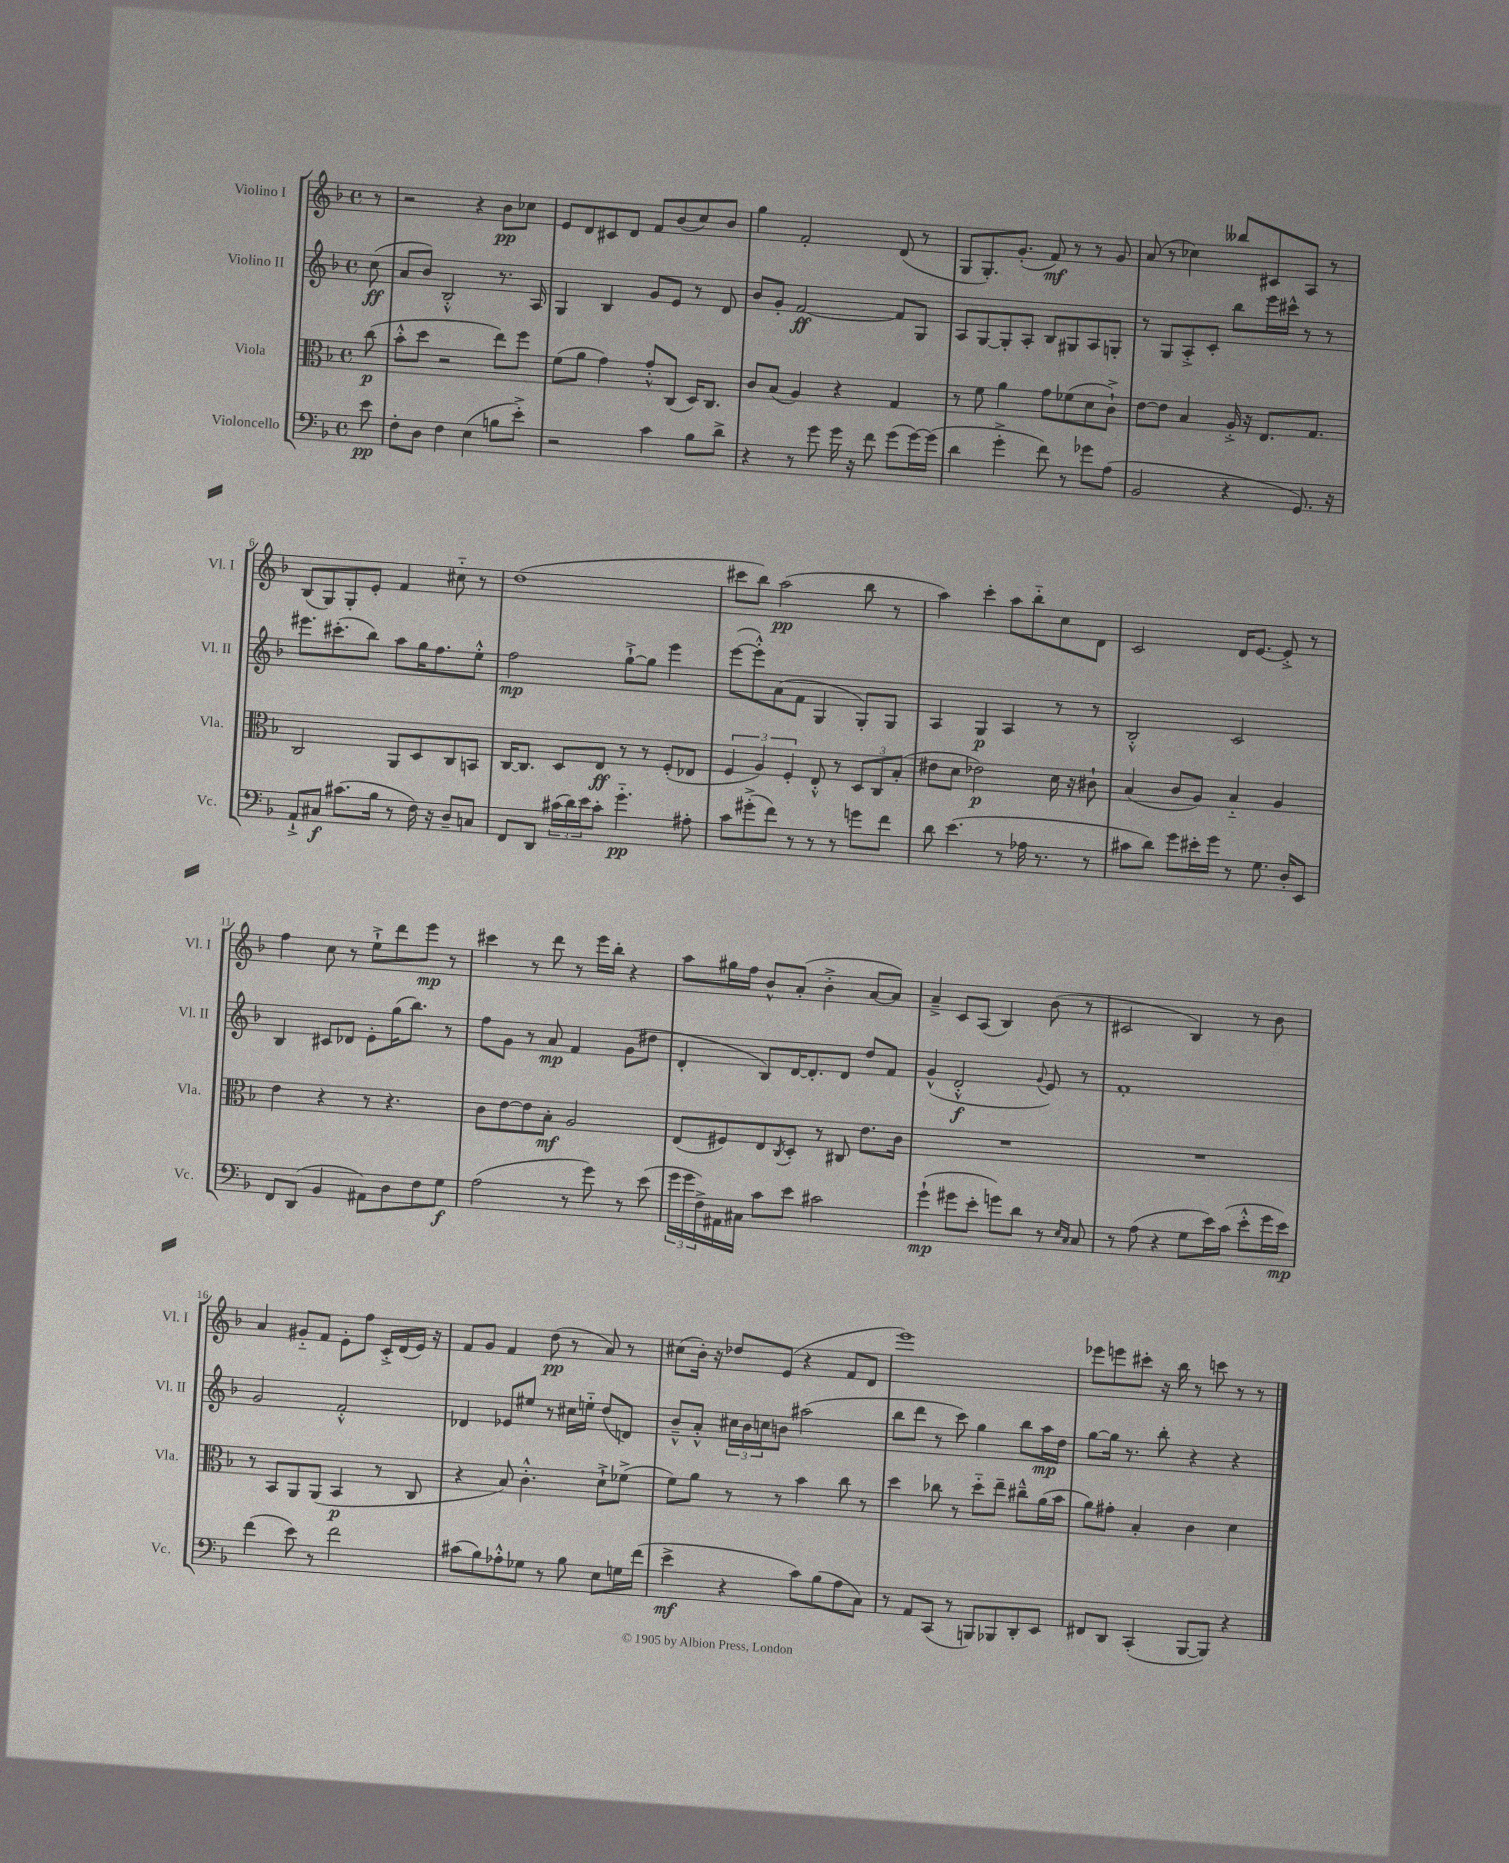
<<
\new StaffGroup <<
\new Staff = "s0" \with { instrumentName = "Violino I" shortInstrumentName = "Vl. I" } {
    \clef treble \key f \major \defaultTimeSignature \time 4/4 \partial 8
    r8 |
    r2 r4 bes'8\pp ces''8 |
    e'8 d'8 cis'8 d'8 f'8 bes'8( c''8) bes'8 |
    g''4 f'2-. d'8( r8 |
    g8 g8.-.) g'8.-.( f'8\mf) r8 r8 g'8 |
    a'8( r8 ces''4) beses''8 cis'8 a8 r8 |
    bes8( g8) g8-. e'8-. f'4 cis''8-_ r8 |
    d''1( |
    cis'''8 bes''8) a''2\pp( bes''8 r8 |
    a''4) c'''4-. a''8 bes''8-_ c''8 d'8 |
    c'2 d'16 e'8.~ e'8-.-> r8 |
    f''4 c''8 r8 e''8-!-> d'''8 e'''8\mp r8 |
    cis'''4 r8 d'''8 r8 e'''16 bes''16-. r4 |
    a''8 gis''16 f''16 bes'8-^ a'8-.( bes'4-.-> a'8~ a'8) |
    a'4---> c'8 a8( bes4) bes'8( r8 |
    cis'2 bes4) r8 bes'8 |
    a'4 gis'8-_ f'8 e'8-. f''8 c'16-.-> d'16( e'16) r16 |
    f'8 g'8 f'4 d''8\pp( r8 a'8) r8 |
    cis''8( bes'16-.) r16 des''8 e'8( r4 f'8 d'8 |
    e'''1) |
    ees'''8 e'''8 cis'''8-. r16 bes''16 r8 c'''8 r8 r8 \bar "|." |
}
\new Staff = "s1" \with { instrumentName = "Violino II" shortInstrumentName = "Vl. II" } {
    \clef treble \key f \major \defaultTimeSignature \time 4/4 \partial 8
    c''8\ff( |
    a'8 bes'8) bes2-.-^ r8. a16 |
    g4 bes4 g'8 e'8 r8 d'8 |
    bes'8 g'8-. f'2~\ff f'8 g8 |
    a8 g8~ g8-. a8-. bes8 gis8 a8 g8-. |
    r8 g8 a8-.-> c'8-. bes''8 e'''16 cis'''16-^ r8 r8 |
    eis'''8. cis'''8.-.( bes''8) a''8 g''16 f''8. e''8-.-^ |
    f''2\mp g''8~-!-> g''8 e'''4 |
    e'''8~( e'''8-.-^) a'8( f'8 g4 g8-.) g8 |
    a4 g4\p a4 r8 r8 |
    bes2-.-^ c'2 |
    bes4 cis'8 des'8 e'8-. g''16( bes''8.) r8 |
    f''8 g'8 r8 a'8\mp f'4 g'8( dis''8 |
    d'4-. bes8) d'16~ d'8.-. d'8 d''8 f'8 |
    g'4-^( d'2-.-^\f \appoggiatura { g'8 } e'8) r8 |
    f'1-. |
    g'2 f'2-.-^ |
    des'4 ees'8 eis''8 r8 cis''16 e''16-_ d''8( d'8) |
    bes'8---^ a'8-.-^ \tuplet 3/2 { cis''16 bes'16 c''16 } b'8 ais''2( |
    bes''8 d'''8 r8 c'''8) g''4 bes''8 a''16\mp d''16 |
    g''8~ g''16 r8. bes''8-. r4 r4 \bar "|." |
}
\new Staff = "s2" \with { instrumentName = "Viola" shortInstrumentName = "Vla." } {
    \clef alto \key f \major \defaultTimeSignature \time 4/4 \partial 8
    c''8\p( |
    bes'8-.-^ d''8 r2 e''8) f''8 |
    f'8( a'8 g'4) g'8-.-^ c8( d16) c8. |
    c'8 bes8( a4) r4 g4 |
    r8 f'8 a'4 g'8 fes'8( d'8 c'8-!->) |
    e'8~ e'8 bes4 a16-.-> r16 e8. g8. |
    c2 a,8 d8 c8 b,8 |
    c16~ c8. d8 e8\ff r8 r8 f8-.( ees8 |
    \tuplet 3/2 { f4 a4) f4-. } e8-.-^ r8 \tuplet 3/2 { d8 c8 bes8-.( } |
    eis'8 d'8 ees'2\p) d'16 r16 cis'8-! |
    bes4( c'8 a8) bes4-_ a4 |
    e'4 r4 r8 r4. |
    c'8 e'8~ e'8 bes8-.\mf a2 |
    e8( fis8) e8 \acciaccatura { c8 } d8-. r8 cis8 e'8. c'16 |
    R1 |
    R1 |
    r8 bes,8 a,8 a,8( bes,4\p r8 c8 |
    r4 bes8) c'4.-.-^ d'8-!-> fes'8->( |
    f'8) a'8 r8 r8 bes'4 c''8 r8 |
    d''4 ces''8 r8 d''8-_ e''8-- cis''8---^ a'16( bes'16 |
    a'8) gis'8-. bes4-. c'4 d'4 \bar "|." |
}
\new Staff = "s3" \with { instrumentName = "Violoncello" shortInstrumentName = "Vc." } {
    \clef bass \key f \major \defaultTimeSignature \time 4/4 \partial 8
    e'8\pp |
    f8-. d8 f4 e4( b8 e'8-.->) |
    r2 c'4 bes8 d'8-> |
    r4 r8 g'8 g'16 r16 f'8 g'8( g'16~) g'16( |
    d'4 g'4-.-> f'8) r8 ges'8 a8( |
    bes,2 r4 g,8.) r16 |
    a,8-!-> cis8\f cis'8.( bes16 r8 f16) r16 d8-- c8 |
    f,8 d,8 \tuplet 3/2 { cis'16( d'16) e'16 } cis'8-. g'4.-_\pp ais8-. |
    c'8 gis'8-.->( f'8) r8 r8 r8 g'8 f'8 |
    d'8 e'4.( r8 aes16 r8. r8 |
    cis'8 d'8) g'8 eis'16-. g'16 r8 g8. d16-. e,8 |
    f,8 d,8( bes,4 ais,8) d8 f8 g8\f |
    a2( r8 g'8) r8 e'8( |
    \tuplet 3/2 { g'16 g'16 f16->) } ais,16 cis16 c'8 e'8 cis'2 |
    g'4-!\mp( gis'8 e'8-. g'8) d'8 r8 \grace { e16 c16 } c8 |
    r8 a8( r4 g8 e'16) c'16( e'8-.-^ g'16 e'16\mp) |
    f'4( e'8) r8 f'2 |
    cis'8( bes8) aes8-.-^ ges8 r8 bes8 e8 g16 f'16( |
    e'4->\mf r4 c'8) bes8( a8 c8) |
    r8 a,8 c,8( r8 b,,8) bes,,8 d,8-. e,8 |
    fis,8 d,8 c,4-.( bes,,8~ bes,,8) r4 \bar "|." |
}
>>
>>
